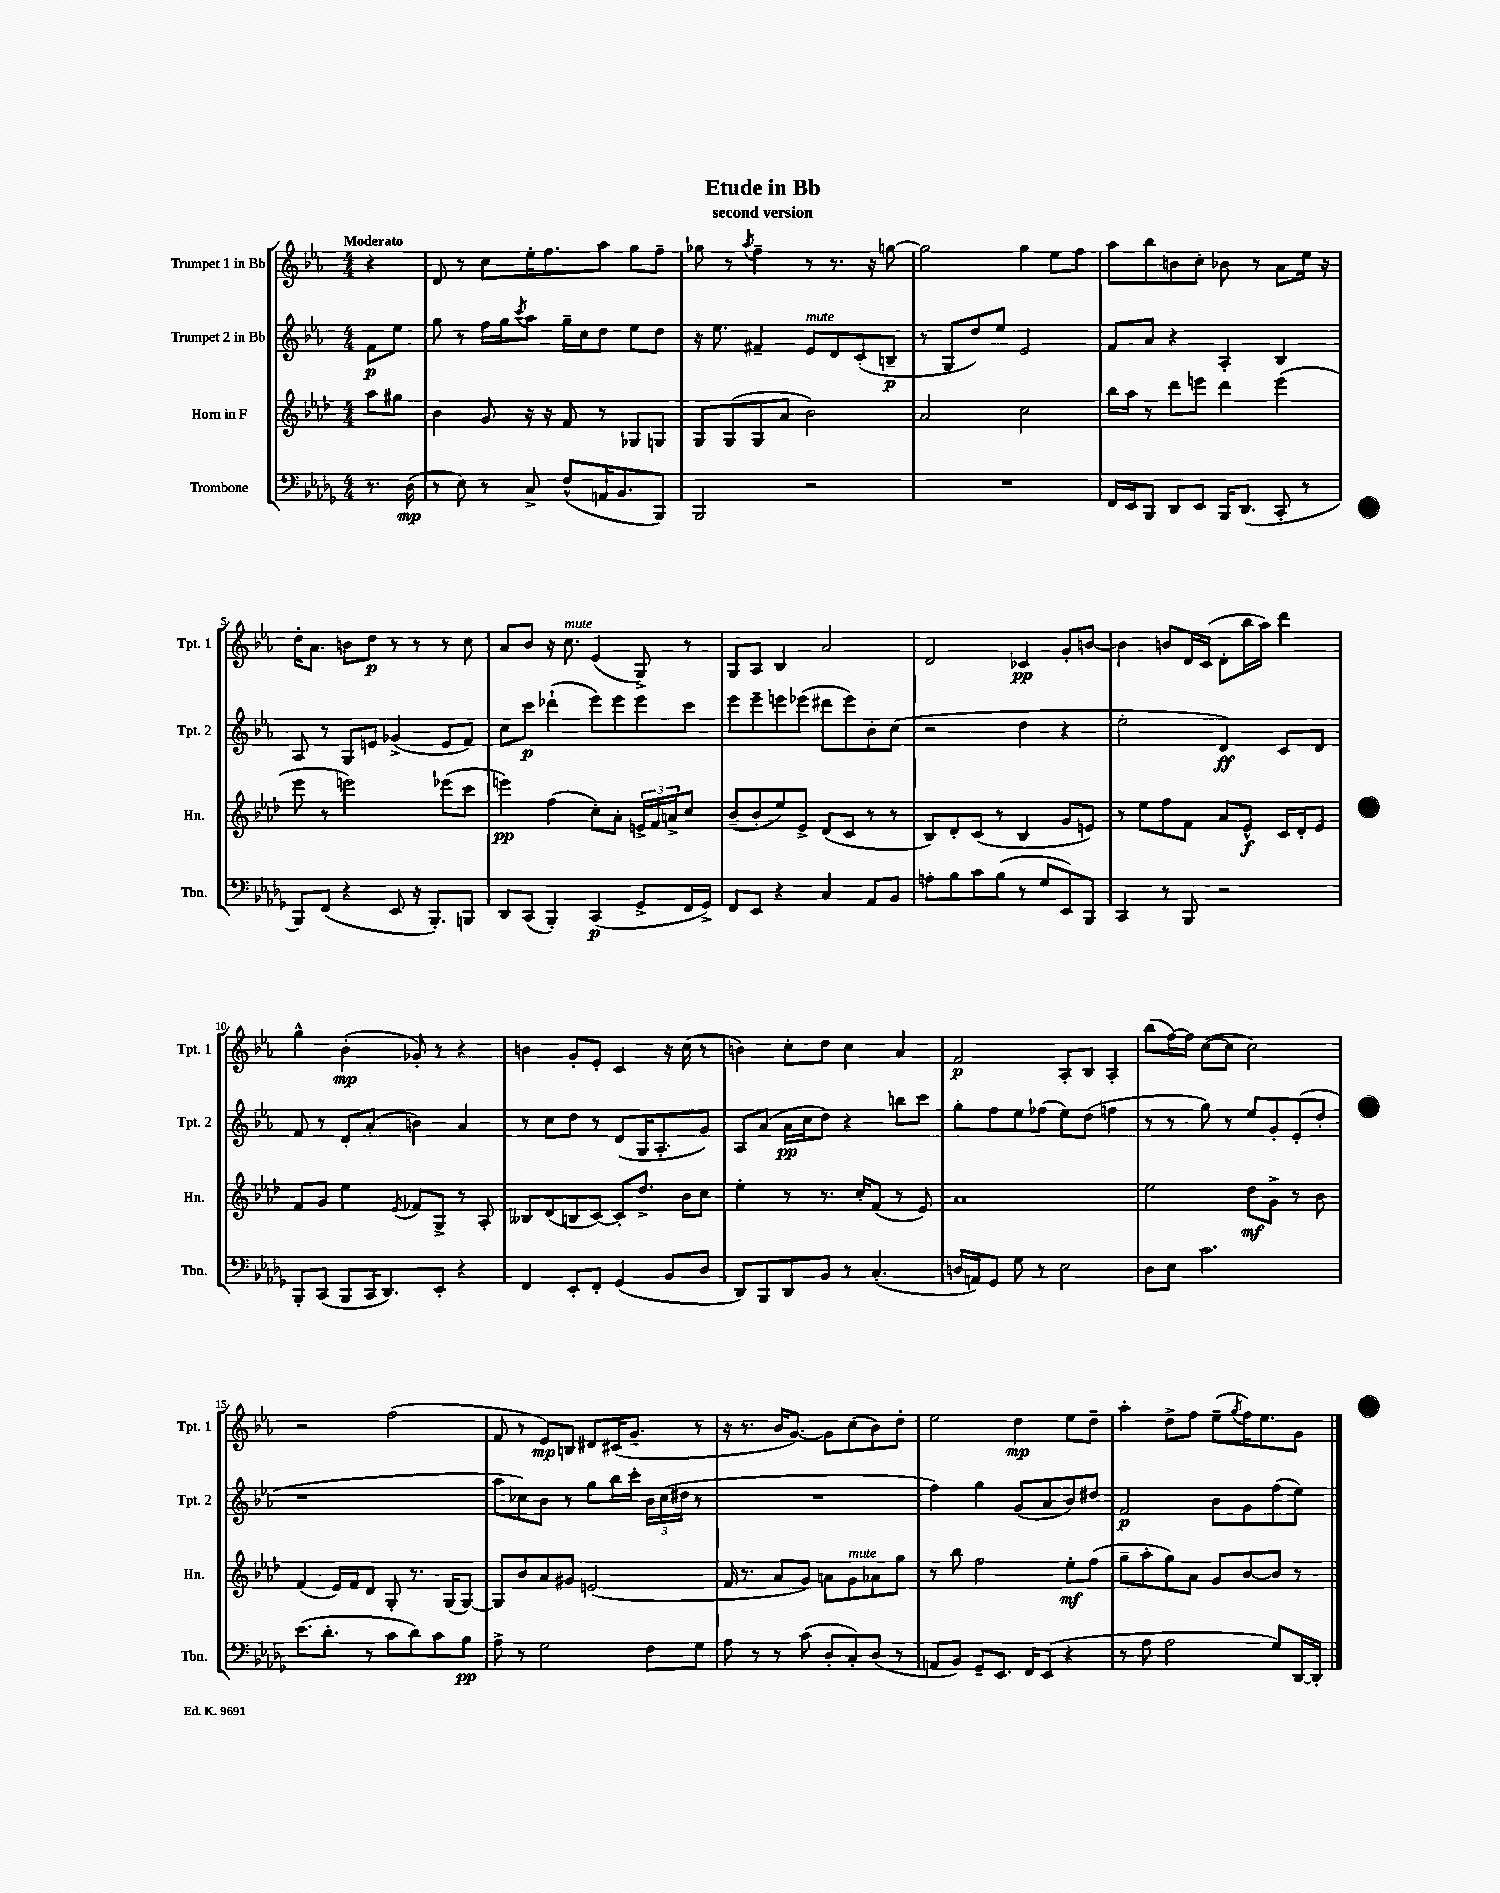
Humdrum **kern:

**kern	**kern	**kern	**kern
*staff4	*staff3	*staff2	*staff1
*clefF4	*clefG2	*clefG2	*clefG2
*k[b-e-a-d-g-]	*k[b-e-a-d-]	*k[b-e-a-]	*k[b-e-a-]
*M4/4	*M4/4	*M4/4	*M4/4
8.r	8aa-	8f	4r
.	8gg#	8ee-	.
(16D-	.	.	.
=	=	=	=
8r	4b-	8gg	8d
8E-)	.	8r	8r
8r	8g	16ff	8cc
.	.	16gg	.
.	.	8qccc	.
8C^	16r	8aa-	16ee-'
.	16r	.	8.ff
(8F^^	8f	16gg~	.
.	.	16cc	.
16AA	8r	8dd	8aa-
8.BB-	.	.	.
.	8G-	8ee-	8gg
8BBB-)	8G	8dd	8ff~
=	=	=	=
2BBB-	8G	16r	8gg-
.	.	8.ee-	.
.	(8G	.	8r
.	.	.	8qaa-
.	8G	4f#~	4ff~
.	8a-	.	.
2r	2b-)	8e-	8r
.	.	8d	8.r
.	.	(8c'	.
.	.	.	16r
.	.	8B~	[8gg
=	=	=	=
1r	2a-	8r	2gg]
.	.	8G	.
.	.	8dd)	.
.	.	8ee-	.
.	2cc	2e-	4gg
.	.	.	8ee-
.	.	.	8ff
=	=	=	=
16FF	16bb-	8f	8aa-
16EE-	16aa-	.	.
8BBB-	8r	8a-	8bb-
8DD-	8ddd-	4r	8b
8EE-	8eee	.	8cc'
16BBB-	4ddd-	4A-'	8b-
(8.DD-	.	.	.
.	.	.	8r
8CC'	(4eee	4B-	8a-
8r	.	.	16ee-
.	.	.	16r
=	=	=	=
8BBB-)	8eee-	8A-	16dd'
.	.	.	8.a-
(8FF	8r	8r	.
4r	2eee)	8G	8b
.	.	8e	8dd
8EE-	.	(4g-^	8r
16r	.	.	8r
8.BBB-')	.	.	.
.	(8eee-	8e	8r
8BBB	8ccc	8f)	8cc
=	=	=	=
8DD-	4eee)	8cc	8a-
(8CC	.	8ccc	8b-
4BBB-')	(4ff	(4ddd-`	16r
.	.	.	8.cc
(4CC	8cc')	8eee-)	(4e-
.	8a-'	8eee-	.
8GG-^	24e^	8eee-	8G^)
.	24f	.	.
.	24a^	.	.
16FF	8cc	8ccc	8r
16GG-^)	.	.	.
=	=	=	=
8FF	(8b-~	8eee-	8G
8EE-	8b-'	8eee-~	8A-
4r	8ee-)	8eee	4B-
.	8e-^	(8eee-	.
4C	(8d-	8ddd#	2a-
.	8c	8eee-)	.
8AA-	8r	8b-'	.
8BB-	8r	(8cc	.
=	=	=	=
8A'	8B-)	2r	2d
8B-	8d-'	.	.
8c	(8c	.	.
(8B-	8r	.	.
8r	4B-	4dd	4c-
8G-	.	.	.
8EE-)	8g	4r	8g'
8BBB-	8e)	.	[8b
=	=	=	=
4CC	8r	2ee-'	4b]
.	8ee-	.	.
8r	8ff	.	8b
8BBB-	8f	.	16d
.	.	.	(16c
2r	8a-	4d)	8d'
.	8e-^^	.	16bb-
.	.	.	16aa-)
.	16c	8c	4ddd
.	16d-'	.	.
.	8e-	8d	.
=	=	=	=
8BBB-'	8f	8f	4gg^^
(8CC	8g	8r	.
8BBB-	4ee-	8d'	(4b-'
16CC	.	(8a-'	.
8.DD-)	.	.	.
.	8qe-	.	.
.	8f-	4b)	8g-')
8EE-'	8G^	.	8r
4r	8r	4a-	4r
.	8A-'	.	.
=	=	=	=
4FF	8B--	8r	4b
.	(8d-	8cc	.
8EE-'	8B	8dd	8g'
8FF'	[8c)	8r	8e-'
(4GG-	8c']	(8d	4c
.	8.dd-^	16G	.
.	.	8.A-'	.
8BB-	.	.	16r
.	16b-	.	(16cc
8D-	8cc	8g)	8r
=	=	=	=
8DD-)	4ee-'	8A-	4b)
8BBB-	.	(8a-	.
8DD-	8r	16a-	8cc'
.	.	16cc	.
8BB-	8.r	8dd)	8dd
8r	.	4r	4cc
.	16cc'	.	.
(4.C'	(8f	.	.
.	8r	8bb	4a-
.	8e-)	8ccc	.
=	=	=	=
16D	1a-	8gg'	2f
16AA)	.	.	.
8GG-	.	8ff	.
8G-	.	8ee-	.
8r	.	(8ff-	.
2E-	.	8ee-)	8A-'
.	.	(8dd	8B-
.	.	4ff	4A-'
=	=	=	=
8D-	2ee-	8r	(8bb-
8E-	.	8r	[16ff)
.	.	.	16ff]
2.c	.	8gg)	([8cc
.	.	8r	8cc]
.	8dd-	8ee-	2cc)
.	8g^	8g'	.
.	8r	(8e-'	.
.	8b-	8dd'	.
=	=	=	=
(8.e-	(4f	1r	2r
8.d-'	.	.	.
.	16e-)	.	.
.	16f	.	.
8r	8d-	.	.
8c	8G'	.	(2ff
8d-)	8.r	.	.
8c	.	.	.
.	(16G	.	.
8B-	[8G)	.	.
=	=	=	=
8A-^	8G]	8aa-	8f
8r	8b-	8cc-)	8r
2G-	8a-	8b-	8e-)
.	8g#	8r	8B
.	(2e	8gg	8d#
.	.	16bb-	(16c#
.	.	16ccc'	8.g~
8F	.	24b-	.
.	.	(24cc-	.
.	.	24dd#	.
8G-	.	8r	8r
=	=	=	=
8A-	16f	1r	16r
.	8.r	.	8.r
8r	.	.	.
8r	8a-	.	16b-
.	.	.	[8.g)
(8c	8g)	.	.
8D-'	8a	.	8g]
8C')	8g	.	(8cc
(8D-	8a-	.	8b-)
8r	8gg	.	8dd'
=	=	=	=
8AA	8r	4ff)	2ee-
8BB-)	8bb-	.	.
8GG-~	2ff	4gg	.
8.EE-	.	.	.
.	.	(8g	4dd
16FF	.	.	.
(8EE-	.	8a-	.
4r	8ee-'	8b-)	8ee-
.	(8ff	8dd#	8dd~
=	=	=	=
8r	8gg~	2f	4aa-'
8A-	8aa-'	.	.
2A-	8gg)	.	8dd^
.	8a-	.	8ff
.	8g	8b-	(8ee-~
.	.	.	8qgg
.	[8b-	8g	16ff)
.	.	.	8.ee-
8G-)	8b-]	(8ff	.
[16DD-	8r	8ee-)	8g
16DD-']	.	.	.
==	==	==	==
*-	*-	*-	*-
